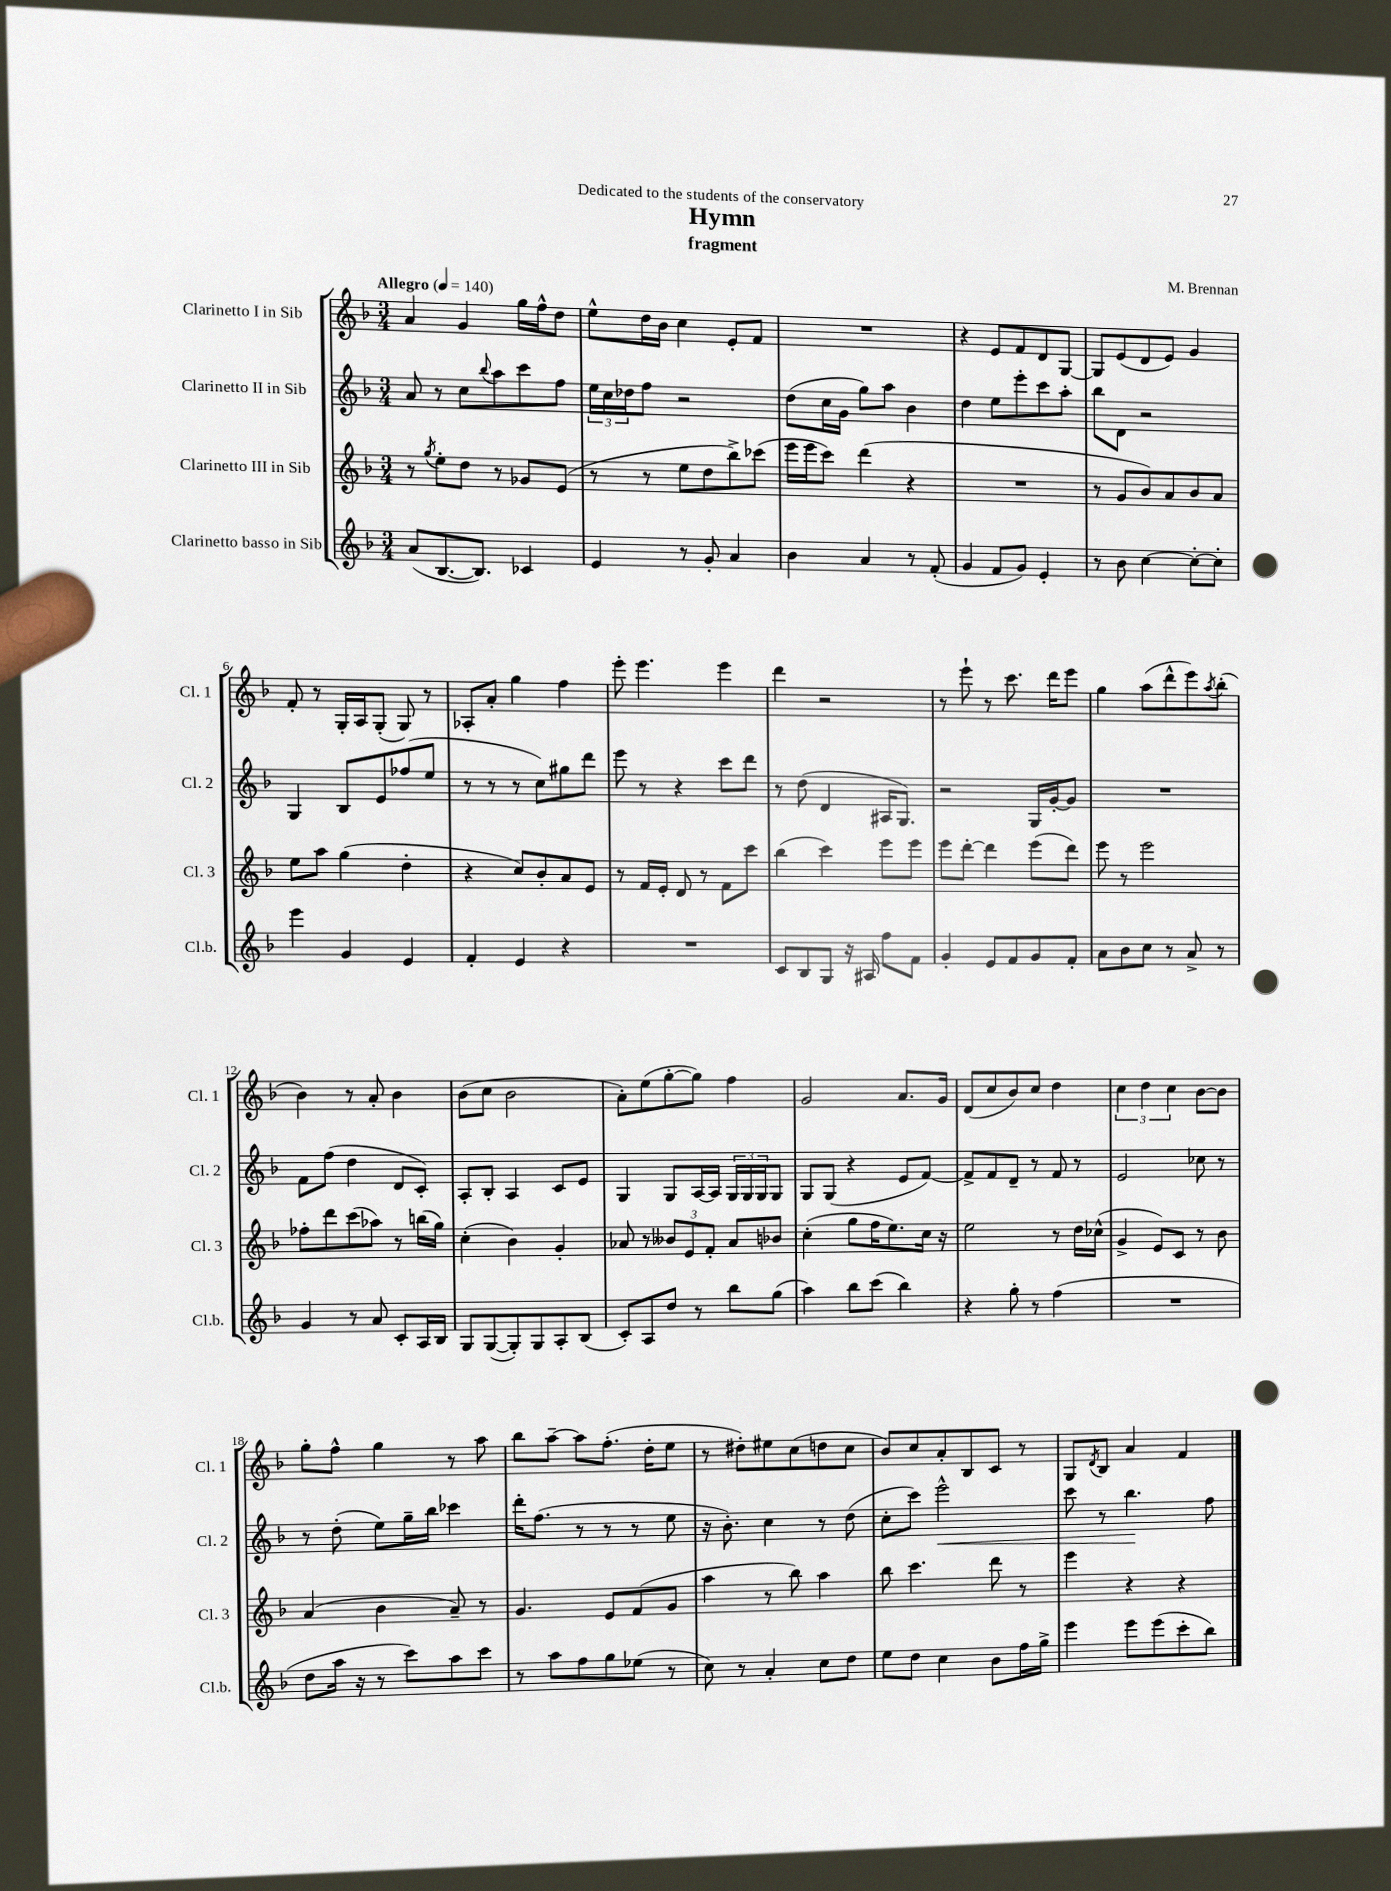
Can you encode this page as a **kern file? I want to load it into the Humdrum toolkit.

**kern	**kern	**kern	**kern
*staff4	*staff3	*staff2	*staff1
*clefG2	*clefG2	*clefG2	*clefG2
*k[b-]	*k[b-]	*k[b-]	*k[b-]
*M3/4	*M3/4	*M3/4	*M3/4
*MM140	*MM140	*MM140	*MM140
(8a	8r	8a	4a
.	8qgg	.	.
[8.B-	8ee'	8r	.
.	8dd	8cc	4g
8.B-])	.	.	.
.	.	8qqbb-	.
.	8r	8aa	.
4c-	8g-	8ccc	16gg
.	.	.	16ff^^
.	(8e	8ff	8dd
=	=	=	=
4e	8r	24ee	8ee^^
.	.	24cc	.
.	.	24dd-	.
.	8r	8ff	16dd
.	.	.	16b-
8r	8ee	2r	4cc
8g'	8dd	.	.
4a	8bb-^)	.	8e'
.	(8ccc-	.	8f
=	=	=	=
4b-	16eee	(8dd	2.r
.	16eee	.	.
.	8ccc)	16cc	.
.	.	16g	.
4a	(4ddd	8gg)	.
.	.	8aa	.
8r	4r	4b-	.
(8f'	.	.	.
=	=	=	=
4g	2.r	4dd	4r
8f	.	8ee	8e
8g)	.	8eee'	8f
4e'	.	8ccc	8d
.	.	8aa'	[8G
=	=	=	=
8r	8r	8bb-	8G]
8b-	8g	8d	(8e
[4cc	8b-)	2r	8d
.	8a	.	8e)
8cc'_	8b-	.	4g
8cc']	8a	.	.
=	=	=	=
4eee	8ee	4G	8f'
.	8aa	.	8r
4g	(4gg	8B-	16G'
.	.	.	16A
.	.	8e	(8G'
4e	4dd'	(8ff-	8G)
.	.	8ee	8r
=	=	=	=
4f'	4r	8r	8A-'
.	.	8r	8a'
4e	8cc)	8r	4gg
.	8b-'	8cc)	.
4r	8a	8gg#	4ff
.	8e	8ddd	.
=	=	=	=
2.r	8r	8eee	8eee'
.	16f	8r	4.eee
.	16e'	.	.
.	8d	4r	.
.	8r	.	.
.	8f	8ccc	4eee
.	8ccc	8ddd	.
=	=	=	=
8c	(4bb-	8r	4ddd
8B-	.	(8dd	.
8G	4ccc)	4d	2r
16r	.	.	.
16A#	.	.	.
8ff	8eee	16A#	.
.	.	8.G)	.
8f	8eee	.	.
=	=	=	=
4g'	8eee	2r	8r
.	[8ddd'	.	8eee`
8e	4ddd]	.	8r
8f	.	.	8.ccc
8g	(8eee	16G	.
.	.	[16g'	16ddd
8f'	8ddd)	8g]	8eee
=	=	=	=
8a	8eee	2.r	4gg
8b-	8r	.	.
8cc	2eee	.	(8aa
8r	.	.	8ddd^^
8a^	.	.	8eee)
.	.	.	8qaa
8r	.	.	(8bb-'
=	=	=	=
4g	8ff-'	8f	4b-)
.	8ddd	(8ff	.
8r	(8ccc	4dd	8r
8a	8aa-)	.	8a'
8c'	8r	8d	4b-
16A	(16bb	8c')	.
16B-	16gg)	.	.
=	=	=	=
8G	(4cc'	8A'	(8b-
([8G	.	8B-'	8cc
8G'])	4b-)	4A	2b-
8G	.	.	.
8A'	4g'	8c	.
(8B-	.	8e	.
=	=	=	=
8c')	8a-	4G	8a')
8A	8r	.	(8ee
8dd	12b--	8G	[8gg'
.	12e	.	.
8r	.	[16A	8gg])
.	12f'	.	.
.	.	16A]	.
8bb-	8a-	24G	4ff
.	.	24G	.
.	.	24G	.
(8gg	8b-	8G	.
=	=	=	=
4aa)	(4cc'	8G	2g
.	.	(8G	.
8bb-	8gg	4r	.
(8ccc	16ff	.	.
.	8.ee)	.	.
4bb-)	.	8e	8.a
.	16cc	[8f)	.
.	16r	.	16g
=	=	=	=
4r	2ee	8f^]	(8d
.	.	8f	8cc
8gg'	.	8d~	8b-)
8r	.	8r	8cc
(4ff	8r	8f	4dd
.	16dd	8r	.
.	(16cc-^^	.	.
=	=	=	=
2.r	4g^	2e	6cc
.	.	.	6dd
.	8e)	.	.
.	.	.	6cc
.	8c	.	.
.	8r	8cc-	[8b-
.	8b-	8r	8b-]
=	=	=	=
8dd	(4a	8r	8gg'
16aa	.	(8dd'	8ff^^
16r	.	.	.
8r	4b-	8ee)	4gg
8ccc)	.	16gg~	.
.	.	16bb-	.
8aa	8a~)	4ccc-	8r
8ccc	8r	.	8aa
=	=	=	=
8r	4.g	16ddd'	8bb-
.	.	(8.ff	.
8aa	.	.	[8aa~
8ff	.	8r	8aa]
8gg	8e	8r	(8.ff'
(8ee-	(8f	8r	.
.	.	.	16dd'
8r	8g	8ee	8ee
=	=	=	=
8cc)	4aa	16r	8r
.	.	8.b-')	.
8r	.	.	8dd#')
4a'	8r	4cc	8ee#
.	8bb-)	.	(8cc
8cc	4aa	8r	8dd
8dd	.	(8dd	8cc
=	=	=	=
8ee	8bb-	8cc'	8b-)
8dd	4.ccc	8ccc)	8cc
4cc	.	2eee^^	8a'
.	.	.	8B-
8b-	8ddd	.	8c
16ff	8r	.	8r
16gg^	.	.	.
=	=	=	=
4eee	4eee	8ccc	8G
.	.	.	8qd
.	.	8r	8B-
8eee	4r	4.bb-	4a
(8eee	.	.	.
8ccc'	4r	.	4f
8bb-)	.	8ff	.
==	==	==	==
*-	*-	*-	*-
